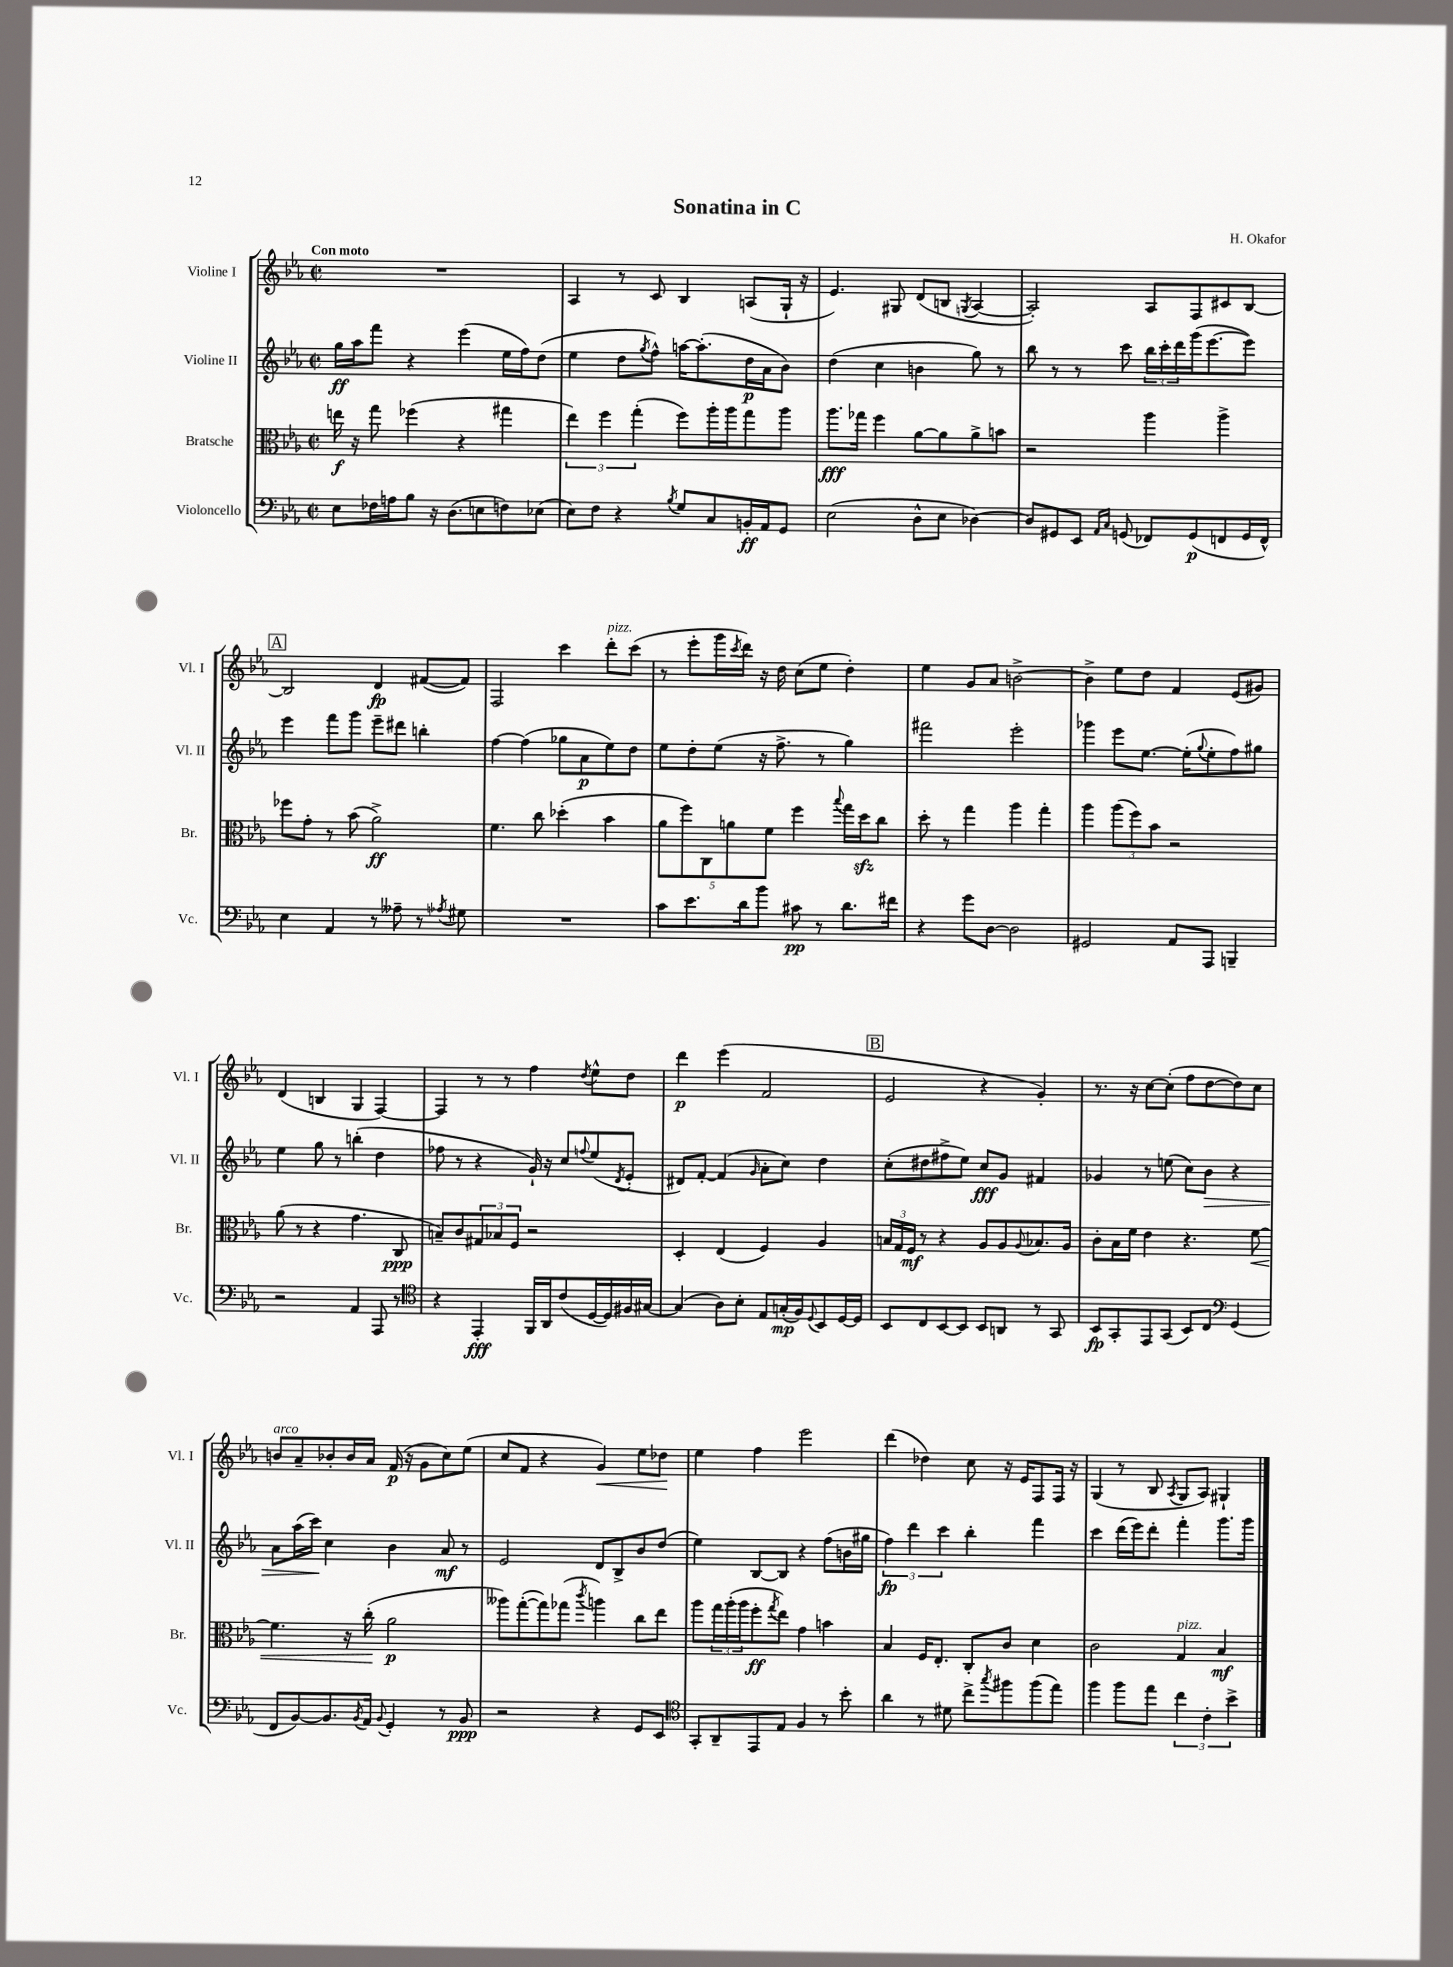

**kern	**dynam	**kern	**dynam	**kern	**dynam	**kern	**dynam
*part4	*part4	*part3	*part3	*part2	*part2	*part1	*part1
*staff4	*staff4	*staff3	*staff3	*staff2	*staff2	*staff1	*staff1
*I"Violoncello	*	*I"Bratsche	*	*I"Violine II	*	*I"Violine I	*
*I'Vc.	*	*I'Br.	*	*I'Vl. II	*	*I'Vl. I	*
*clefF4	*	*clefC3	*	*clefG2	*	*clefG2	*
*k[b-e-a-]	*	*k[b-e-a-]	*	*k[b-e-a-]	*	*k[b-e-a-]	*
*M2/2	*	*M2/2	*	*M2/2	*	*M2/2	*
*met(c|)	*	*met(c|)	*	*met(c|)	*	*met(c|)	*
=1	=1	=1	=1	=1	=1	=1	=1
!	!	!	!	!	!	!LO:TX:a:B:t=Con moto	!
8E-\L	.	16een\	f	16gg\LL	ff	1r	.
.	.	16r	.	16aa-\J	.	.	.
16F-X\L	.	8gg\	.	8fff\J	.	.	.
16An\J	.	.	.	.	.	.	.
8B-\J	.	(4ff-X\	.	4r	.	.	.
16r	.	.	.	.	.	.	.
(8.D\L	.	.	.	.	.	.	.
.	.	4r	.	(4eee-\	.	.	.
8En\	.	.	.	.	.	.	.
8Fn\)	.	4gg#X\	.	16ee-\LL	.	.	.
.	.	.	.	16ff\J)	.	.	.
(8E-X\J	.	.	.	(8dd\J	.	.	.
=2	=2	=2	=2	=2	=2	=2	=2
8E-\L)	.	6ee-\)	.	4ee-\	.	4A-/	.
8F\J	.	.	.	.	.	.	.
.	.	6ff\	.	.	.	.	.
4r	.	.	.	8dd\L	.	8r	.
.	.	(6gg'\	.	.	.	.	.
.	.	.	.	8qgg/	.	.	.
.	.	.	.	8ff^^\J)	.	8c/	.
8qB-/	.	.	.	.	.	.	.
8G/L	.	8ff\L)	.	[16aan\KL	.	4B-/	.
.	.	.	.	(8.aa'\]	.	.	.
8C/	.	16aa-'\L	.	.	.	.	.
.	.	16aa-\J	.	.	.	.	.
16BBn'/L	ff	8gg\	.	16dd\L	p	(8An/L	.
16AA-/J	.	.	.	16a-\J	.	.	.
8GG/J	.	8aa-\J	.	8b-\J)	.	16G`/Jk	.
.	.	.	.	.	.	16r	.
=3	=3	=3	=3	=3	=3	=3	=3
(2E-\	.	8.aa-\L	fff	(4dd\	.	4.e-/)	.
.	.	16gg-X\Jk	.	.	.	.	.
.	.	4ff\	.	4cc\	.	.	.
.	.	.	.	.	.	8G#X/	.
8D^^\L	.	[8a-\L	.	4bn\	.	(8d/L	.
8E-\J	.	8a-\]	.	.	.	8Bn/J	.
.	.	.	.	.	.	8qGn/	.
[4D-X\)	.	8a-^\	.	8gg\)	.	[4A-/	.
.	.	8bn\J	.	8r	.	.	.
=4	=4	=4	=4	=4	=4	=4	=4
8D-/L]	.	2r	.	8bb-\	.	2A-'/])	.
8GG#X/	.	.	.	8r	.	.	.
8EE-/J	.	.	.	8r	.	.	.
16qqAA-/LL	.	.	.	.	.	.	.
16qqC/JJ	.	.	.	.	.	.	.
(8GGn/	.	.	.	8ccc\	.	.	.
8FF-X/L)	.	4aa-\	.	24bb-\LL	.	8A-/L	.
.	.	.	.	24ccc'\	.	.	.
.	.	.	.	24ddd\	.	.	.
(8GG/	p	.	.	(16ggg\J	.	8F/	.
.	.	.	.	[8.eee-\	.	.	.
8FFn/	.	4aa-^\	.	.	.	8c#X/	.
16GG/L	.	.	.	8eee-\J])	.	[8B-/J	.
16FF^^/JJ)	.	.	.	.	.	.	.
!!LO:LB:g=z
!!LO:REH:place=s1:t=A
=5	=5	=5	=5	=5	=5	=5	=5
4E-\	.	8ff-X\L	.	4eee-\	.	2B-/]	.
.	.	8g'\J	.	.	.	.	.
4AA-/	.	8r	.	8fff\L	.	.	.
.	.	(8b-\	.	8ggg\J	.	.	.
8r	.	2a-^\)	ff	8eee-~\L	.	4d/	fp
8A--X~\	.	.	.	8ddd#X\J	.	.	.
8r	.	.	.	4bbn'\	.	([8f#X/L	.
8qA-X/	.	.	.	.	.	.	.
8G#X\	.	.	.	.	.	8f#/J])	.
=6	=6	=6	=6	=6	=6	=6	=6
1r	.	4.f\	.	[4ff\	.	2F/	.
.	.	.	.	(4ff\]	.	.	.
.	.	8cc\	.	.	.	.	.
.	.	(4dd-X'\	.	8gg-X\L	.	4ccc\	.
.	.	.	.	8a-\	p	.	.
!	!	!	!	!	!	!LO:TX:a:i:t=pizz.	!
.	.	4b-\	.	8ee-\)	.	8ddd'\L	.
.	.	.	.	8dd\J	.	(8ccc\J	.
=7	=7	=7	=7	=7	=7	=7	=7
8c\L	.	10a-\L	.	8ee-\L	.	8r	.
.	.	10ff\)	.	.	.	.	.
8.e-\	.	.	.	8dd'\	.	8eee-'\L	.
.	.	10C\	.	.	.	.	.
.	.	.	.	(8ee-\J	.	16ggg\L	.
.	.	10an\	.	.	.	.	.
.	.	.	.	.	.	8qccc/	.
16d\k	.	.	.	.	.	16ddd\JJ)	.
8b-\J	.	.	.	16r	.	16r	.
.	.	10f\J	.	.	.	.	.
.	.	.	.	8.ff^\	.	16dd\	.
8c#X\	pp	4ff\	.	.	.	(8cc\L	.
8r	.	.	.	8r	.	8ee-\J	.
.	.	8qqbb-/	.	.	.	.	.
8.d\L	.	16gg\LL	.	4gg\)	.	4dd'\)	.
.	.	16ddzz\J	.	.	.	.	.
.	.	8cc\J	.	.	.	.	.
16f#X\Jk	.	.	.	.	.	.	.
=8	=8	=8	=8	=8	=8	=8	=8
4r	.	8dd'\	.	2fff#X\	.	4ee-\	.
.	.	8r	.	.	.	.	.
8g\L	.	4gg\	.	.	.	8g/L	.
[8D\J	.	.	.	.	.	8a-/J	.
2D\]	.	4aa-\	.	2eee-'\	.	[2bn^\	.
.	.	4gg'\	.	.	.	.	.
=9	=9	=9	=9	=9	=9	=9	=9
2GG#X/	.	4aa-\	.	4ggg-X\	.	4b^\]	.
.	.	(12aa-\L	.	8eee-\L	.	8ee-\L	.
.	.	12ff\)	.	.	.	.	.
.	.	.	.	[8.ee-\J	.	8dd\J	.
.	.	12b-\J	.	.	.	.	.
8AA-/L	.	2r	.	.	.	4f/	.
.	.	.	.	(16ee-'\KL]	.	.	.
.	.	.	.	8qqgg/	.	.	.
8AAA-/J	.	.	.	8ee-'\	.	.	.
4BBBn~/	.	.	.	8ff\)	.	(8e-/L	.
.	.	.	.	8gg#X\J	.	8g#X/J)	.
!!LO:LB:g=z
=10	=10	=10	=10	=10	=10	=10	=10
2r	.	(8a-\	.	4ee-\	.	(4d/	.
.	.	8r	.	.	.	.	.
.	.	4r	.	8gg\	.	4Bn/	.
.	.	.	.	8r	.	.	.
4AA-/	.	4.g\	.	(4bbn'\	.	4G/	.
8AAA-/	.	.	.	4dd\	.	[4F/)	.
8r	.	8C/	ppp	.	.	.	.
=11	=11	=11	=11	=11	=11	=11	=11
*clefC4	*	*	*	*	*	*	*
4r	.	8Bn~/L)	.	8ff-X\	.	4F/]	.
.	.	8c/	.	8r	.	.	.
4EE-'/	fff	12G#X/	.	4r	.	8r	.
.	.	12B-X/	.	.	.	.	.
.	.	.	.	.	.	8r	.
.	.	12F/J	.	.	.	.	.
16FF/LL	.	2r	.	16g`/)	.	4ff\	.
16AA-/J	.	.	.	16r	.	.	.
(8c/	.	.	.	8cc/L	.	.	.
.	.	.	.	8qqffn/	.	8qdd/	.
[16D/L	.	.	.	(8ee-/	.	8ee-^^\L	.
16D/])	.	.	.	.	.	.	.
.	.	.	.	8qd/	.	.	.
16F#X/	.	.	.	8e-'/J	.	8dd\J	.
[16G#X/JJ	.	.	.	.	.	.	.
=12	=12	=12	=12	=12	=12	=12	=12
(4G#/]	.	4D'/	.	8d#X/L)	.	4ddd\	p
.	.	.	.	[8f'/J	.	.	.
8A-\L)	.	(4E-/	.	(4f/]	.	(4eee-\	.
8B-'\J	.	.	.	.	.	.	.
.	.	.	.	16qqg/	.	.	.
8E-/L	.	4F/)	.	8a-'\L	.	2f/	.
(16Gn'/L	mp	.	.	8cc\J)	.	.	.
16F/J)	.	.	.	.	.	.	.
8qqD/	.	.	.	.	.	.	.
8BB-/	.	4A-/	.	4dd\	.	.	.
[16D/L	.	.	.	.	.	.	.
16D/JJ]	.	.	.	.	.	.	.
!!LO:REH:place=s1:t=B
=13	=13	=13	=13	=13	=13	=13	=13
8BB-/L	.	24Bn/LL	.	(8cc'\L	.	2e-/	.
.	.	24G/	.	.	.	.	.
.	.	24F/JJ	mf	.	.	.	.
8C/	.	8r	.	8dd#X\	.	.	.
[8BB-/	.	4r	.	8ff#X^\	.	.	.
8BB-/J]	.	.	.	8ee-\J)	.	.	.
8BB-/L	.	8A-/L	.	8cc/L	fff	4r	.
8AAn/J	.	8A-/	.	8g/J	.	.	.
.	.	8qqA-/	.	.	.	.	.
8r	.	8.B-X/	.	4f#X/	.	4g'/)	.
8GG/	.	.	.	.	.	.	.
.	.	16A-/Jk	.	.	.	.	.
=14	=14	=14	=14	=14	=14	=14	=14
8BB-/L	fp	8c'\L	.	4g-X/	.	8.r	.
8GG'/	.	16B-\L	.	.	.	.	.
.	.	16f\JJ	.	.	.	16r	.
8EE-/	.	4e-\	.	8r	.	[8cc\L	.
(8GG/J	.	.	.	(8een\	.	(8cc'\J]	.
8BB-/L)	.	4.r	.	8cc\L)	.	8ff\L	.
!	!	!	!	!	!LO:HP:b	!	!
8C/J	.	.	.	8b-\J	>	[8dd\	.
*clefF4	*	*	*	*	*	*	*
(4GG/	.	.	.	4r	.	8dd\])	.
!	!	!	!LO:HP:b	!	!	!	!
.	.	[8f\	<	.	.	8cc\J	.
!!LO:LB:g=z
=15	=15	=15	=15	=15	=15	=15	=15
!	!	!	!	!	!	!LO:TX:a:i:t=arco	!
8FF/L	.	4.f\]	.	8a-\L	.	8bn/L	.
[8BB-/)	.	.	.	(16aa-\L	.	8a-~/	.
.	.	.	.	16ccc\JJ)	.	.	.
8.BB-/]	.	.	.	4cc\	]	8b-X'/	.
.	.	16r	.	.	.	16b-/L	.
8qBB-/	.	.	.	.	.	.	.
16AA-/Jk	.	(16cc'\	.	.	.	16a-/JJ	.
8qqBB-/	.	.	.	.	.	.	.
4GG'/	.	2a-\	[ p	4b-\	.	(16f/	p
.	.	.	.	.	.	16r	.
.	.	.	.	.	.	8g\L	.
8r	.	.	.	8a-/	mf	8cc\)	.
8BB-/	ppp	.	.	8r	.	(8ee-\J	.
=16	=16	=16	=16	=16	=16	=16	=16
2r	.	8aa--X\L)	.	2e-/	.	8cc/L	.
.	.	([8gg'\	.	.	.	8f/J	.
.	.	8gg\])	.	.	.	4r	.
.	.	(8gg-X\J	.	.	.	.	.
.	.	8qccc/	.	.	.	.	.
!	!	!	!	!	!	!	!LO:HP:b
4r	.	4aan\)	.	8d/L	.	4g/)	<
.	.	.	.	8B-^/	.	.	.
8GG/L	.	8cc\L	.	8b-/	.	8ee-\L	.
8EE-/J	.	8ee-\J	.	(8dd/J	.	8dd-X\J	.
.	.	.	.	.	.	.	[
=17	=17	=17	=17	=17	=17	=17	=17
*clefC4	*	*	*	*	*	*	*
8GG'/L	.	8aa-\L	.	4ee-\)	.	4ee-\	.
8AA-~/	.	24gg\L	.	.	.	.	.
.	.	(24aa-'\	.	.	.	.	.
.	.	24aa-\J	.	.	.	.	.
8EE-/	.	8ff'\	ff	[8B-/L	.	4ff\	.
.	.	8qgg/	.	.	.	.	.
8E-/J	.	8ee-\J)	.	8B-/J]	.	.	.
4F/	.	4g\	.	4r	.	2eee-\	.
8r	.	4bn\	.	(8ff\L	.	.	.
8b-'\	.	.	.	16bn\L	.	.	.
.	.	.	.	16gg#X\JJ	.	.	.
=18	=18	=18	=18	=18	=18	=18	=18
4a-\	.	4B-/	.	6ff\)	fp	(4ddd\	.
.	.	.	.	6ddd\	.	.	.
8r	.	16F/KL	.	.	.	4dd-X\)	.
.	.	8.E-'/J	.	.	.	.	.
.	.	.	.	6ccc\	.	.	.
8d#X\	.	.	.	.	.	.	.
8cc^\L	.	8C'/L	.	4bb-'\	.	8cc\	.
8qgg/	.	.	.	.	.	.	.
8ff#X\	.	8c/J	.	.	.	16r	.
.	.	.	.	.	.	16e-/KL	.
(8ff#\	.	4d\	.	4fff\	.	8F/	.
8ee-\J)	.	.	.	.	.	16F/Jk	.
.	.	.	.	.	.	16r	.
=19	=19	=19	=19	=19	=19	=19	=19
4ff\	.	2c\	.	4ccc\	.	(4G/	.
8ff\L	.	.	.	(16ddd\LL	.	8r	.
.	.	.	.	16eee-\J)	.	.	.
8ee-\J	.	.	.	8ddd'\J	.	8B-/	.
.	.	.	.	.	.	8qA-/	.
!	!	!LO:TX:a:i:t=pizz.	!	!	!	!	!
6cc\	.	4G/	.	4fff'\	.	8G/L	.
.	.	.	.	.	.	8A-/J)	.
6c'\	.	.	.	.	.	.	.
.	.	4B-/	mf	8.ggg\L	.	4G#X`/	.
6b-^\	.	.	.	.	.	.	.
.	.	.	.	16ggg\Jk	.	.	.
==	==	==	==	==	==	==	==
*-	*-	*-	*-	*-	*-	*-	*-
